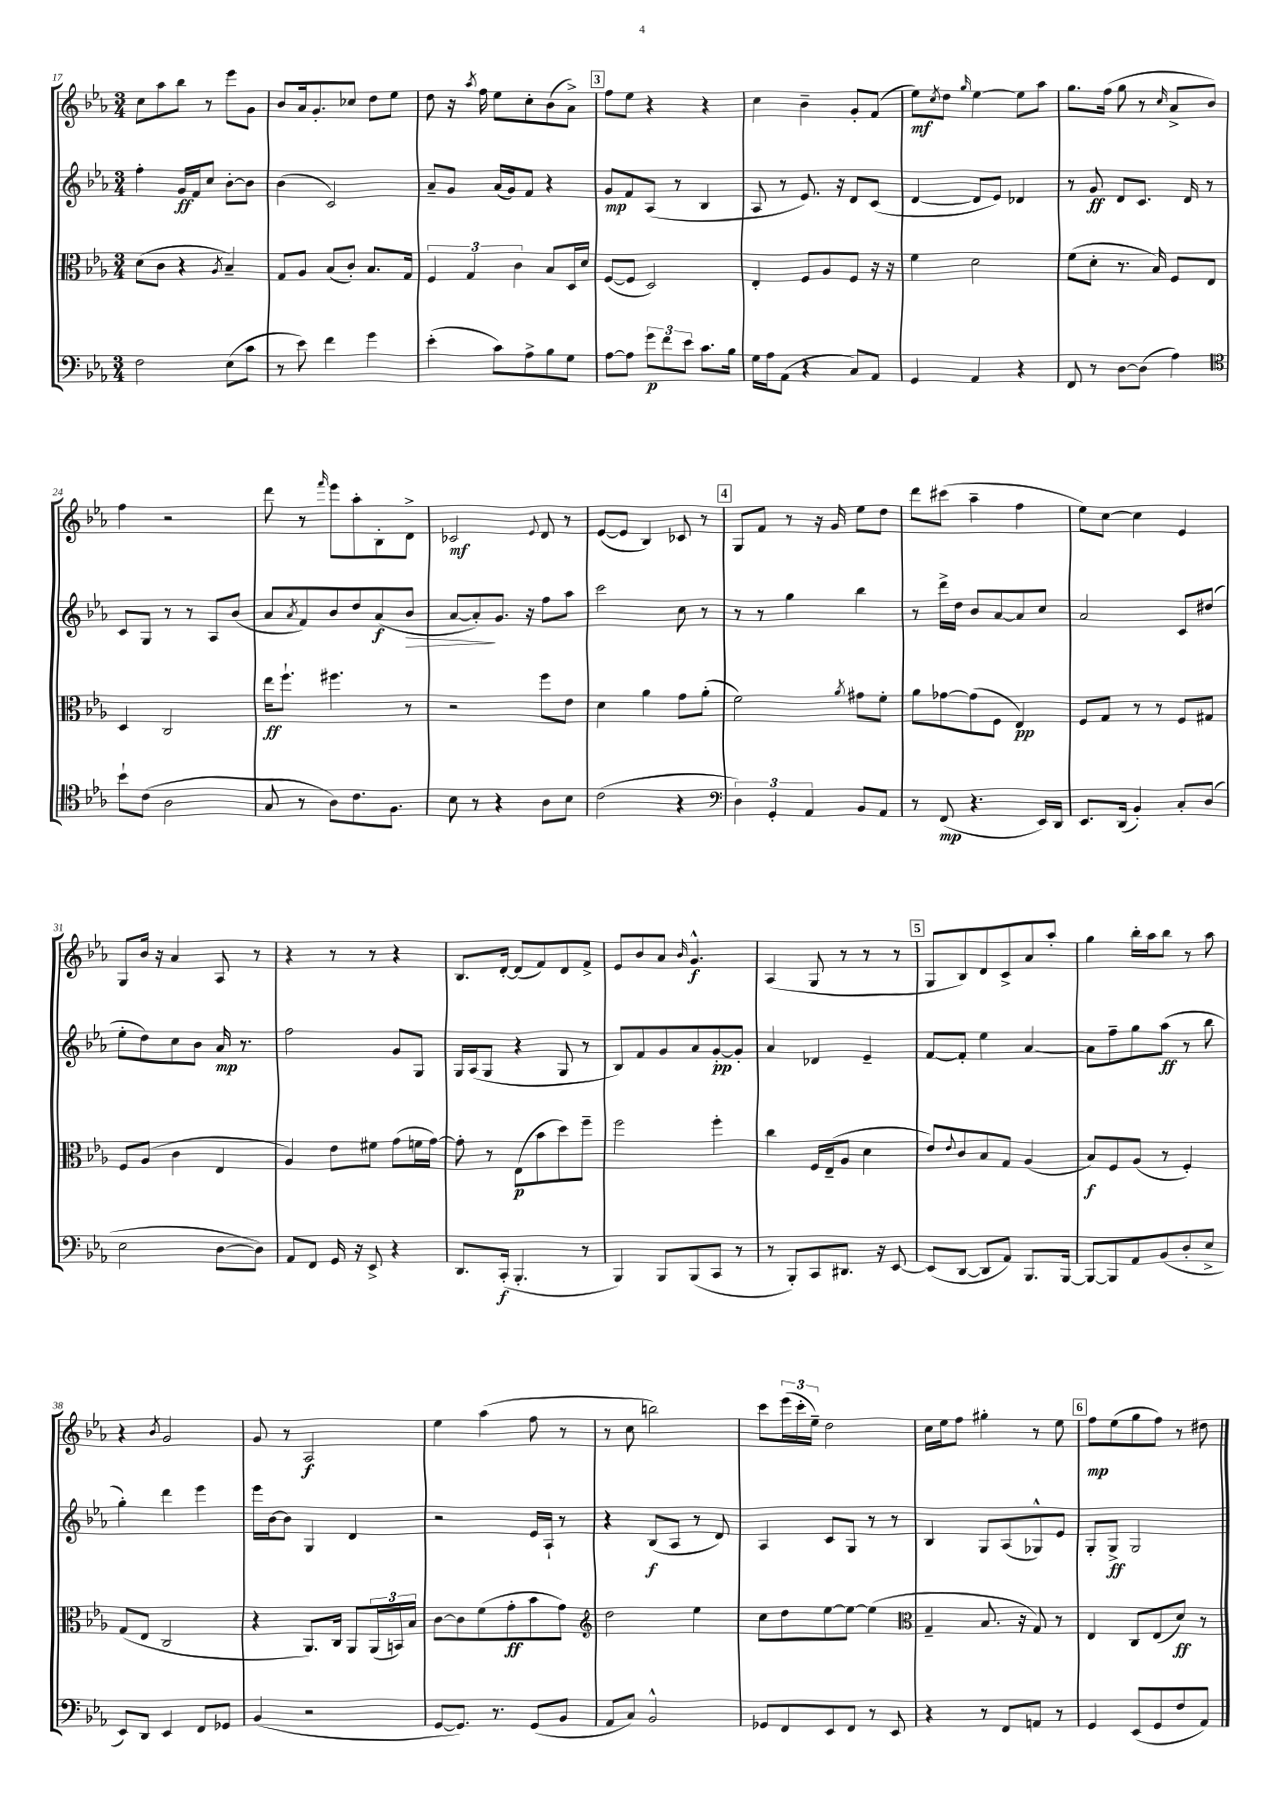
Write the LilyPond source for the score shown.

<<
\new StaffGroup <<
\new Staff = "s0" {
    \clef treble \key ees \major \numericTimeSignature \time 3/4
    c''8 aes''8 bes''8 r8 ees'''8 g'8 |
    bes'8 aes'16 g'8.-. ces''8 d''8 ees''8 |
    d''8 r16 \acciaccatura { aes''8 } f''16 ees''8 c''8-. bes'8( aes'8->) |
    \mark \markup { \box "3" } f''8 ees''8 r4 r4 |
    c''4 bes'4-- g'8-. f'8( |
    ees''8\mf) \acciaccatura { c''8 } d''8 \grace { g''16 } ees''4~ ees''8 aes''8 |
    g''8. f''16( g''8 r8 \grace { c''16 } aes'8-> bes'8) |
    f''4 r2 |
    d'''8 r8 \grace { f'''16 } ees'''8 aes''8-. bes8-. d'8-> |
    ces'2\mf \appoggiatura { ees'8 } d'8 r8 |
    ees'8~( ees'8 bes4) ces'8 r8 |
    \mark \markup { \box "4" } g8 f'8 r8 r16 g'16 ees''8 d''8 |
    d'''8 cis'''8( aes''4-- f''4 |
    ees''8) c''8~ c''4 ees'4 |
    g8 bes'16 r16 aes'4 aes8 r8 |
    r4 r8 r8 r4 |
    bes8. d'16~-. d'8( f'8) d'8 f'8-> |
    ees'8 bes'8 aes'8 \grace { bes'16 } g'4.-^\f |
    aes4( g8 r8 r8 r8 |
    \mark \markup { \box "5" } g8 bes8) d'8 c'8-> aes'8 aes''8-. |
    g''4 bes''16-. aes''16 bes''8 r8 aes''8 |
    r4 \acciaccatura { bes'8 } g'2 |
    g'8 r8 aes2\f |
    ees''4 aes''4( f''8 r8 |
    r8 c''8 b''2) |
    c'''8 \tuplet 3/2 { ees'''16( c'''16-. ees''16--) } d''2 |
    c''16 ees''16 f''8 gis''4-. r8 ees''8 |
    \mark \markup { \box "6" } f''8\mp ees''8( g''8 f''8) r8 dis''8 \bar "|." |
}
\new Staff = "s1" {
    \clef treble \key ees \major \numericTimeSignature \time 3/4
    f''4-. g'16\ff f'16 c''8 bes'8~-. bes'8 |
    bes'4( c'2) |
    aes'8-- g'8 aes'16( g'16) f'8 r4 |
    \mark \markup { \box "3" } g'8\mp f'8 aes8( r8 bes4 |
    aes8 r8 ees'8.) r16 d'8 c'8( |
    d'4~ d'8 ees'8) des'4 |
    r8 g'8\ff d'8 c'8. d'16 r8 |
    c'8 g8 r8 r8 aes8 bes'8( |
    aes'8 \acciaccatura { aes'8 } f'8) bes'8 d''8 aes'8\f( bes'8\> |
    aes'8~ aes'8-.\!) g'8. r16 f''8 aes''8 |
    c'''2 c''8 r8 |
    \mark \markup { \box "4" } r8 r8 g''4 bes''4 |
    r8 d'''16-> d''16 bes'8 aes'8~ aes'8 c''8 |
    aes'2 c'8 dis''8( |
    ees''8-. d''8) c''8 bes'8 aes'16\mp r8. |
    f''2 g'8 g8 |
    g16 aes16( g8 r4 g8 r8 |
    bes8) f'8 g'8 aes'8 g'8~-.\pp g'8-. |
    aes'4 des'4 ees'4-- |
    \mark \markup { \box "5" } f'8~ f'8-. ees''4 aes'4~ |
    aes'8 f''8-- g''8 aes''8\ff( r8 bes''8 |
    g''4-.) d'''4 ees'''4 |
    ees'''16 bes'16~ bes'8 g4 d'4 |
    r2 ees'16 aes16-! r8 |
    r4 bes8\f( aes8 r8 d'8) |
    aes4 c'8 g8 r8 r8 |
    bes4 g8 aes8( ges8-^) ees'8 |
    \mark \markup { \box "6" } g8-. g8->\ff g2 \bar "|." |
}
\new Staff = "s2" {
    \clef alto \key ees \major \numericTimeSignature \time 3/4
    d'8( c'8 r4 \acciaccatura { aes8 } bes4--) |
    g8 aes8 bes8( c'8-.) bes8. g16 |
    \tuplet 3/2 { f4 g4 c'4 } bes8 d16 d'16 |
    \mark \markup { \box "3" } f8~( f8 d2) |
    ees4-. f8 aes8 f8 r16 r16 |
    f'4 d'2 |
    f'8( d'8-. r8. bes16) f8 ees8 |
    d4 c2 |
    ees''16\ff f''8.-! fis''4. r8 |
    r2 f''8 ees'8 |
    d'4 aes'4 g'8 aes'8-.( |
    \mark \markup { \box "4" } f'2) \acciaccatura { aes'8 } gis'8 f'8-. |
    aes'8 ges'8~ ges'8( f8 ees4\pp) |
    f8 g8 r8 r8 f8 gis8 |
    f8 aes8( c'4 ees4 |
    aes4) ees'8 fis'8 g'8( f'16 g'16~) |
    g'8-. r8 ees8\p( bes'8 d''8) f''8-- |
    f''2 f''4-. |
    c''4 f16 ees16--( aes8 d'4 |
    \mark \markup { \box "5" } ees'8) \appoggiatura { ees'8 } c'8 bes8 g8 aes4( |
    bes8\f) f8 aes8( r8 f4-.) |
    g8( ees8 c2 |
    r4 aes,8.) c16 aes,8 \tuplet 3/2 { aes,16( b,16) bes16 } |
    c'8~ c'8 f'8( g'8-.\ff bes'8 g'8) |
    \clef treble d''2 ees''4 |
    c''8 d''8 ees''8~ ees''8~ ees''4( |
    \clef alto g4-- bes8. r16 g8) r8 |
    \mark \markup { \box "6" } ees4 c8 ees8( d'8\ff) r8 \bar "|." |
}
\new Staff = "s3" {
    \clef bass \key ees \major \numericTimeSignature \time 3/4
    f2 ees8( c'8 |
    r8 ees'8) f'4 g'4 |
    ees'4-.( c'8) aes8-> bes8 g8 |
    \mark \markup { \box "3" } aes8~ aes8 \tuplet 3/2 { g'8\p f'8 ees'8 } c'8. bes16 |
    g16 aes16 aes,8( r4 c8) aes,8 |
    g,4 aes,4 r4 |
    f,8 r8 d8~ d8( aes4) |
    \clef tenor bes'8-! c'8( aes2 |
    g8 r8 aes8) c'8. f8. |
    bes8 r8 r4 aes8 bes8 |
    c'2( r4 |
    \mark \markup { \box "4" } \clef bass \tuplet 3/2 { d4) g,4-. aes,4 } bes,8 aes,8 |
    r8 f,8\mp( r4. ees,16) d,16 |
    ees,8. d,16( bes,4-.) c8-. d8( |
    ees2 d8~ d8) |
    aes,8 f,8 g,16 r16 ees,8-> r4 |
    d,8. c,16-.\f( bes,,4.-. r8 |
    bes,,4) bes,,8 bes,,8( c,8 r8 |
    r8 bes,,8-.) c,8 dis,8. r16 ees,8~ |
    \mark \markup { \box "5" } ees,8( d,8~ d,8 aes,8) bes,,8. bes,,16~ |
    bes,,8~ bes,,8 aes,8 bes,8( d8-. ees8-> |
    ees,8) d,8 ees,4 f,8 ges,8 |
    bes,4( r2 |
    g,8~ g,8.) r8. g,8( bes,8 |
    aes,8 c8) bes,2-^ |
    ges,8 f,8 ees,8 f,8 r8 ees,8 |
    r4 r8 f,8 a,8 r8 |
    \mark \markup { \box "6" } g,4 ees,8( g,8 f8 aes,8) \bar "|." |
}
>>
>>
\layout { \context { \Score currentBarNumber = #17 } }
